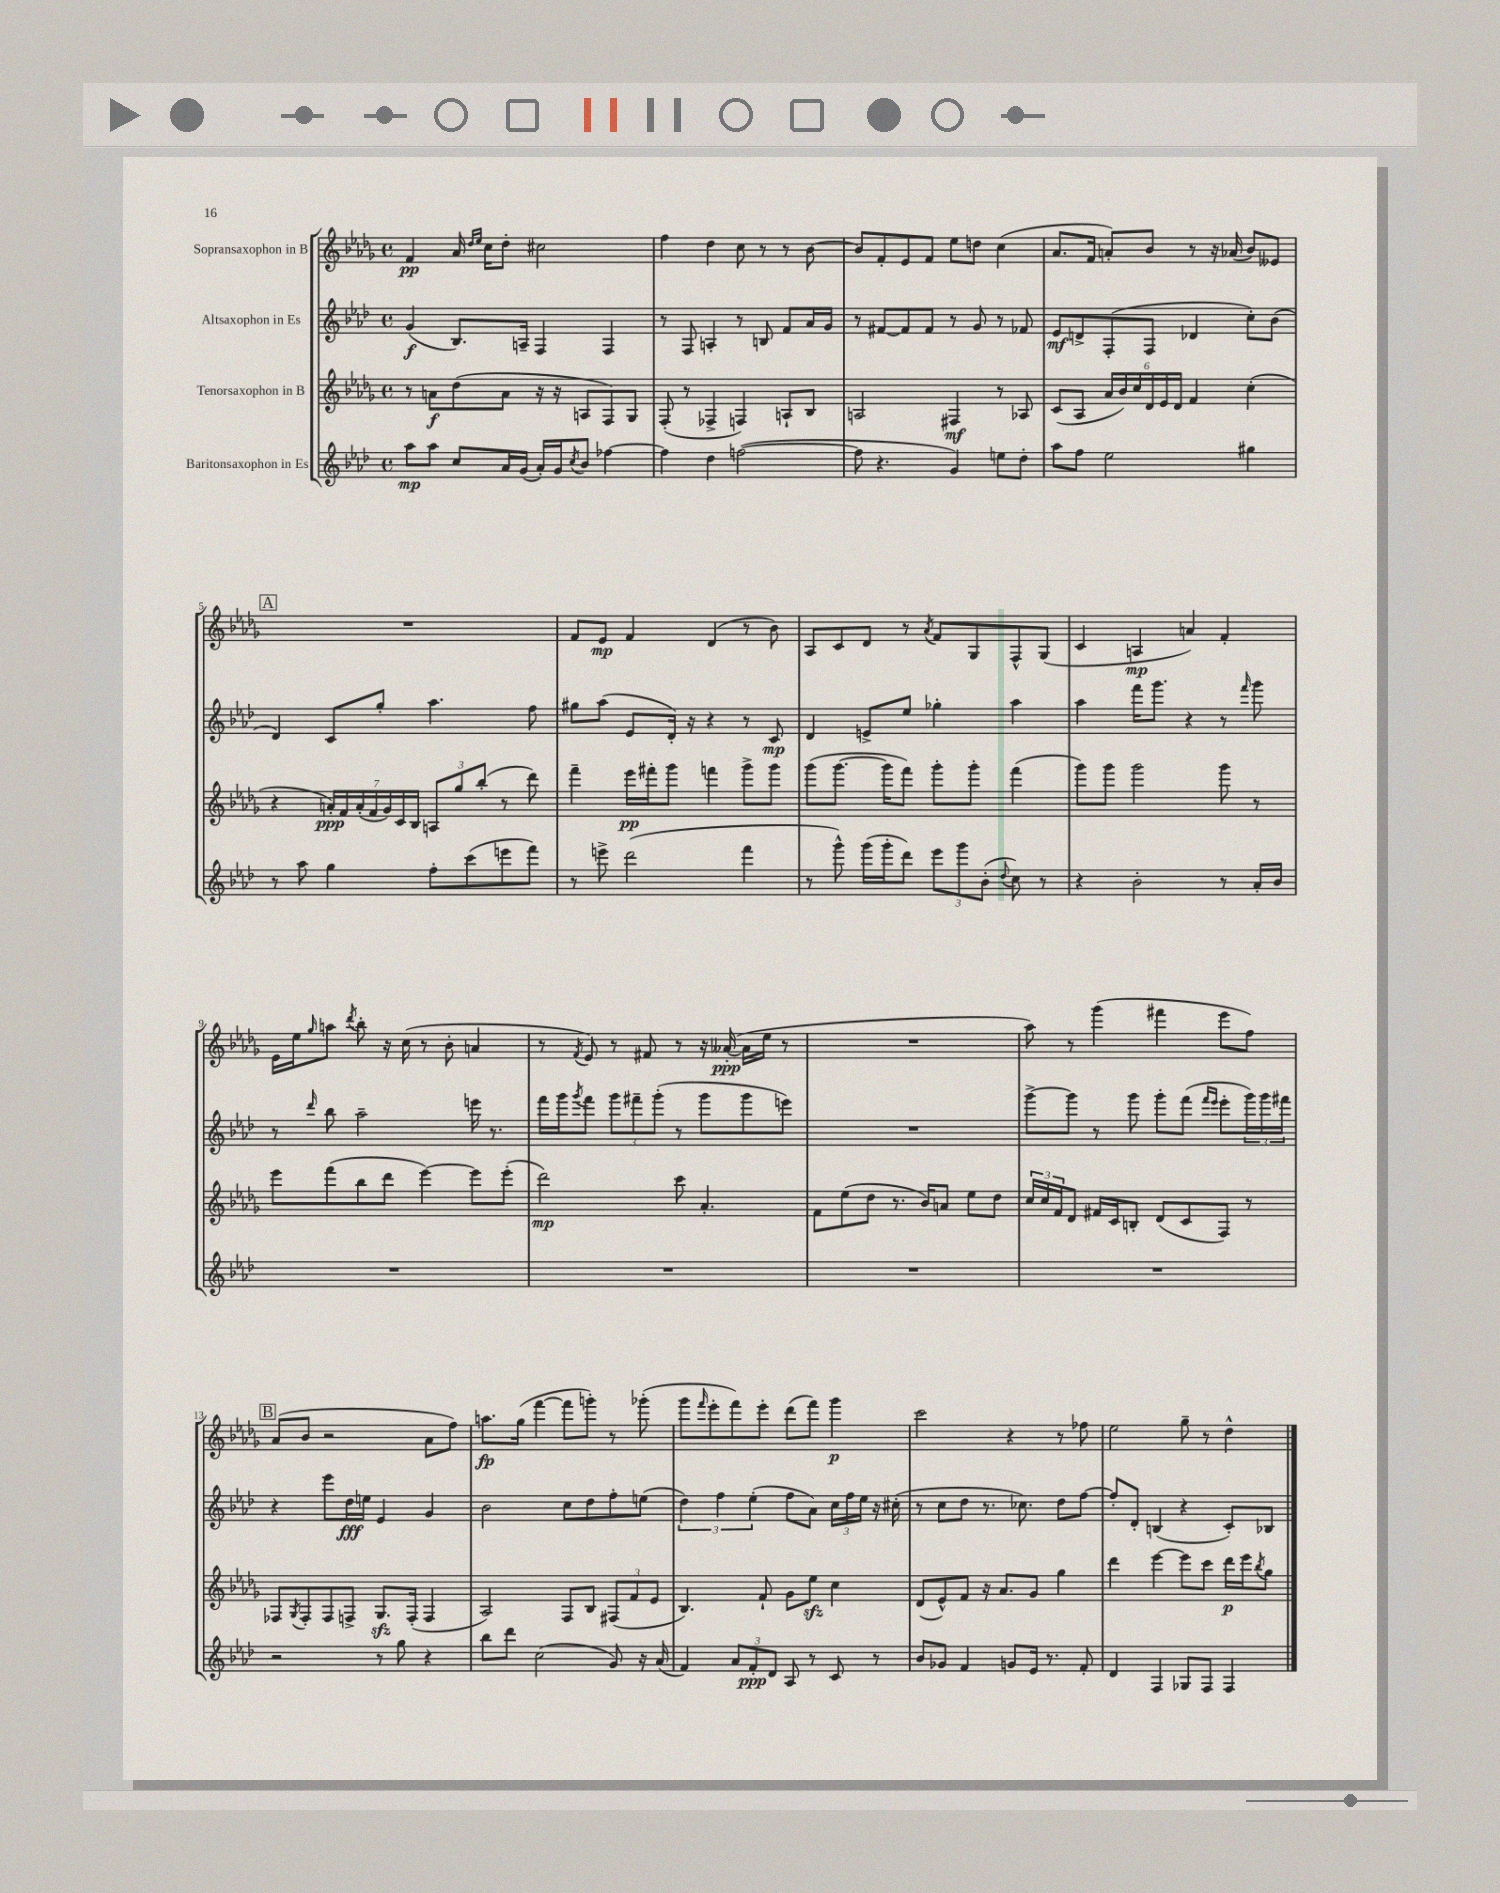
<<
\new StaffGroup <<
\new Staff = "s0" \with { instrumentName = "Sopransaxophon in B" } {
    \clef treble \key des \major \defaultTimeSignature \time 4/4
    f'4\pp aes'16 \grace { des''16 ees''16 } c''16 des''8-. cis''2 |
    f''4 des''4 c''8 r8 r8 bes'8~ |
    bes'8 f'8-. ees'8 f'8 ees''8 d''8 c''4( |
    aes'8. f'16 a'8-.) bes'8 r8 r16 aes'16( bes'8) eeses'8 |
    \mark \markup { \box "A" } R1 |
    f'8 ees'8\mp f'4 des'4( r8 bes'8) |
    aes8 c'8 des'8 r8 \acciaccatura { aes'8 } f'8 ges8 f8-^ ges8( |
    c'4 a4\mp a'4) f'4-. |
    ees'16 ees''16 \grace { ges''16 } a''8 \acciaccatura { des'''8 } bes''8-. r16 c''16( r8 bes'8-. a'4 |
    r8 \acciaccatura { f'8 } ees'8) r8 fis'8 r8 r16 aeses'16~-.\ppp( aeses'16 ees''16 r8 |
    R1 |
    aes''8) r8 ges'''4( fis'''4 ees'''8 f''8) |
    \mark \markup { \box "B" } aes'8( bes'8 r2 aes'8 f''8) |
    a''8.\fp ges''16( f'''4~ f'''8 g'''8-.) r8 ges'''8-.( |
    ges'''8 \grace { f'''16 } ees'''8-. f'''8) ees'''8-. des'''8( f'''8) ges'''4\p |
    c'''2 r4 r8 fes''8 |
    ees''2 ges''8-- r8 des''4-^ \bar "|." |
}
\new Staff = "s1" \with { instrumentName = "Altsaxophon in Es" } {
    \clef treble \key aes \major \defaultTimeSignature \time 4/4
    g'4\f( bes8.) a16-- f4 f4 |
    r8 f8 a4-. r8 b8 f'8 aes'16 g'16 |
    r8 fis'8~ fis'8 fis'8 r8 g'8 r8 fes'8 |
    ees'8\mf d'8-> f8-.( f8 des'4 c''8-.) bes'8( |
    \mark \markup { \box "A" } des'4) c'8 g''8-. aes''4. f''8 |
    gis''8 aes''8( ees'8 des'16-.) r16 r4 r8 c'8\mp |
    des'4 e'8-> ees''8 ges''4-. aes''4 |
    aes''4 f'''16 g'''8. r4 r8 \grace { f'''16 } g'''8 |
    r8 \grace { des'''16 } bes''8 aes''2-- e'''16 r8. |
    f'''16 g'''16 \acciaccatura { g'''8 } f'''8 \tuplet 3/2 { g'''8 fis'''8-- g'''8-.( } r8 g'''8 g'''8 e'''8) |
    R1 |
    g'''8~-> g'''8 r8 g'''8 g'''8-. f'''8( \grace { f'''16 ees'''16 } ees'''8-. \tuplet 3/2 { g'''16) g'''16 fis'''16 } |
    \mark \markup { \box "B" } r4 ees'''8 des''16\fff e''16 ees'4 g'4 |
    bes'2 c''8 des''8 f''8-. e''8( |
    \tuplet 3/2 { des''4) f''4 ees''4-.( } f''8 aes'8) \tuplet 3/2 { c''16 f''16 ees''16 } r16 cis''16-.( |
    r8 c''8 des''8 r8. ces''8.) des''8 f''8~ |
    f''8-. des'8-. b4( r4 c'8-.) bes8 \bar "|." |
}
\new Staff = "s2" \with { instrumentName = "Tenorsaxophon in B" } {
    \clef treble \key des \major \defaultTimeSignature \time 4/4
    r8 a'8\f des''8( a'8 r16 r16 a8 f8) ges8 |
    f8-.( r8 fes4-> f4) a8-! bes8 |
    a2 fis4\mf r8 aes8 |
    c'8( aes8 \tuplet 6/4 { aes'16 bes'16) c''16 des'16 ees'16 des'16 } f'4 c''4-.( |
    \mark \markup { \box "A" } r4 \tuplet 7/4 { a'16-.\ppp) f'16 a'16-.( f'16 ges'16) c'16 bes16 } \tuplet 3/2 { a8 ges''8 bes''8-.( } r8 des'''8) |
    f'''4-- ees'''16\pp fis'''16-. ges'''8 f'''4 ges'''8-> ges'''8 |
    ges'''8( ges'''8.~ ges'''16 f'''8) ges'''8-. ges'''8-. f'''4( |
    ges'''8) ges'''8 ges'''2 ges'''8 r8 |
    ees'''8 f'''8( bes''8 des'''8 ees'''4~) ees'''8 ees'''8-.( |
    des'''2\mp) c'''8 aes'4.-. |
    f'8 ees''8( des''8 r8. bes'16) a'8 ees''8 des''8 |
    \tuplet 3/2 { c''16 c''16 f'16 } des'8 fis'16 c'16 b8-. des'8( c'8 f8) r8 |
    \mark \markup { \box "B" } fes8 \acciaccatura { ges8 } fes8-. fes8 f8-> ges8.\sfz f16-.( f4 |
    aes2) f8 bes8 \tuplet 3/2 { fis8( f'8 ees'8 } |
    bes4.) f'8-! ges'8 ees''8\sfz c''4 |
    des'8( ees'8-^) f'8 r16 aes'8. ges'8 ges''4 |
    des'''4 ees'''4~ ees'''8 c'''8 des'''16\p ees'''16 \acciaccatura { bes''8 } ges''8 \bar "|." |
}
\new Staff = "s3" \with { instrumentName = "Baritonsaxophon in Es" } {
    \clef treble \key aes \major \defaultTimeSignature \time 4/4
    aes''8\mp aes''8 c''8 aes'16 g'16( aes'16-.) g'16 \acciaccatura { c''8 } bes'8 fes''4~ |
    fes''4 des''4 f''2~( |
    f''8 r4. g'4) e''8 des''8-. |
    aes''8 f''8 ees''2 gis''4 |
    \mark \markup { \box "A" } r8 aes''8 g''4 f''8-. c'''8( e'''8 f'''8) |
    r8 e'''8-> des'''2( f'''4 |
    r8 g'''8-^) g'''16( g'''16-. des'''8) \tuplet 3/2 { ees'''8 g'''8 bes'8-.( } \appoggiatura { des''8 } c''8) r8 |
    r4 bes'2-. r8 aes'16-. bes'16 |
    R1 |
    R1 |
    R1 |
    R1 |
    \mark \markup { \box "B" } r2 r8 g''8 r4 |
    bes''8 des'''8 c''2( g'8) r16 aes'16( |
    f'4) \tuplet 3/2 { aes'8 f'8-.\ppp des'8 } aes8 r8 c'8 r8 |
    bes'8 ges'8 f'4 g'8 ees'16 r8. f'8-. |
    des'4 f4 ges8 f8 f4 \bar "|." |
}
>>
>>
